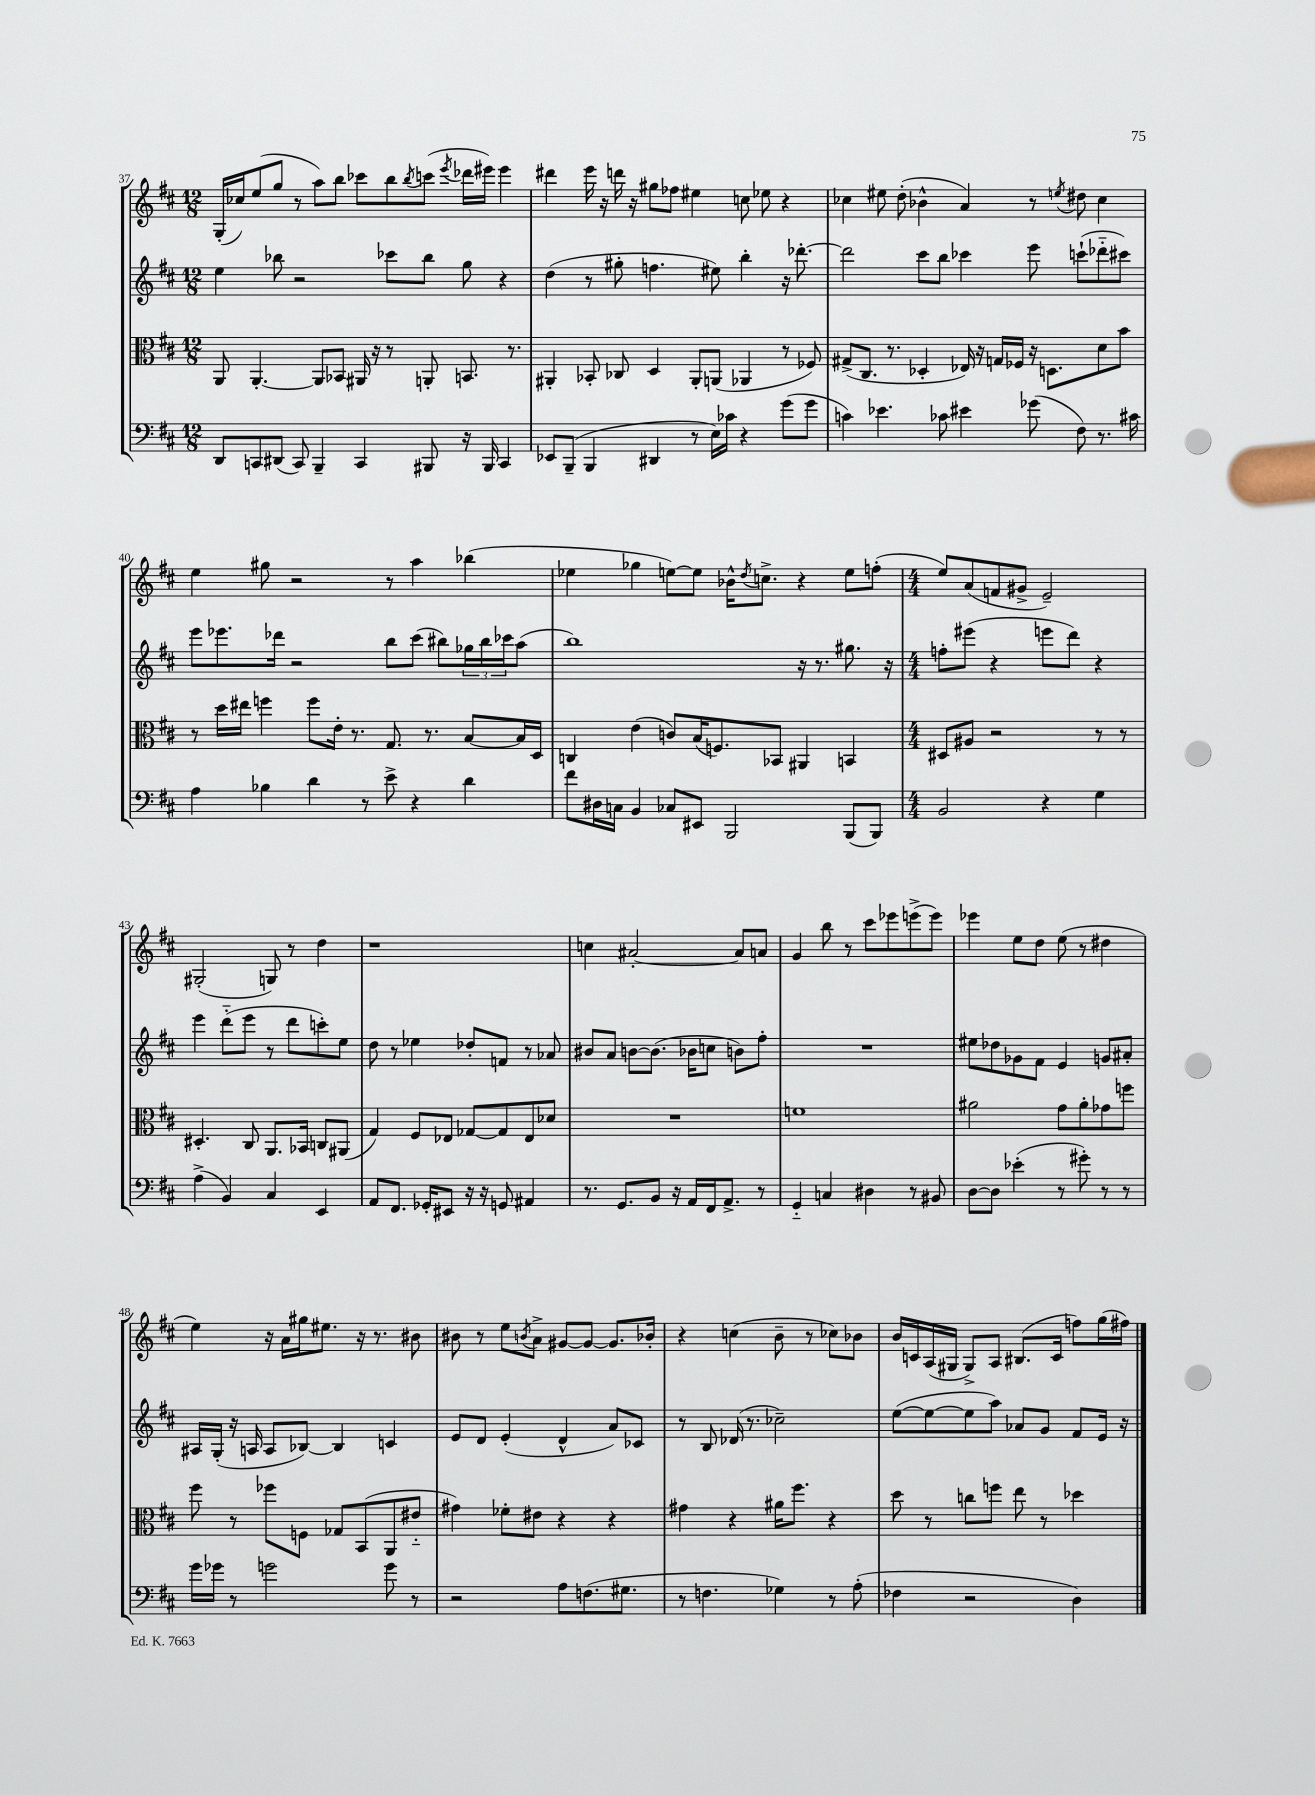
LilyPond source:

<<
\new StaffGroup <<
\new Staff = "s0" {
    \clef treble \key d \major \numericTimeSignature \time 12/8
    g16-.( ces''16) e''8( g''8 r8 a''8) b''8 ces'''8 b''8 \acciaccatura { b''8 } c'''8( \acciaccatura { e'''8 } des'''16 eis'''16) eis'''4 |
    dis'''4 e'''16 r16 d'''16 r16 gis''8 fes''8 eis''4 c''8 ees''8 r4 |
    ces''4 eis''8 d''8-.( bes'4-^ a'4) r8 \acciaccatura { e''8 } dis''8 ces''4 |
    e''4 gis''8 r2 r8 a''4 bes''4( |
    ees''4 ges''4 e''8~) e''8 bes'16-^ \acciaccatura { d''8 } c''8.-> r4 e''8 f''8-.( |
    \numericTimeSignature \time 4/4 e''8) a'8( f'8 gis'8-> e'2--) |
    gis2-.( g8) r8 d''4 |
    r1 |
    c''4 ais'2~-. ais'8 a'8 |
    g'4 b''8 r8 cis'''8 ees'''8 e'''8->( e'''8) |
    ees'''4 e''8 d''8 e''8( r8 dis''4 |
    e''4) r16 a'16 gis''16 eis''8. r16 r8. bis'8 |
    bis'8 r8 e''8 \acciaccatura { b'8 } a'8-> gis'8~ gis'8~ gis'8. bes'16-. |
    r4 c''4( b'8-- r8 ces''8) bes'8 |
    b'16 c'16 a16( gis16 gis8->) a8 bis8.( c'16 f''8) g''16( fis''16) \bar "|." |
}
\new Staff = "s1" {
    \clef treble \key d \major \numericTimeSignature \time 12/8
    e''4 bes''8 r2 ces'''8 bes''8 g''8 r4 |
    d''4( r8 gis''8-. f''4. eis''8) b''4-. r16 des'''8.~-. |
    des'''2 cis'''8 b''8 ces'''4 e'''8 c'''8-!( des'''8-_ cis'''8) |
    e'''8 ees'''8. des'''16 r2 b''8 cis'''8( bis''8) \tuplet 3/2 { ges''16 bis''16 ces'''16 } a''8( |
    b''1) r16 r8. gis''8. r16 |
    \numericTimeSignature \time 4/4 f''8-. eis'''8( r4 e'''8 d'''8) r4 |
    e'''4 d'''8-_( e'''8 r8 d'''8 c'''8-.) e''8 |
    d''8 r8 ees''4 des''8-. f'8 r8 aes'8 |
    bis'8 a'8 b'8~ b'8.( bes'16 c''8 b'8) fis''8-. |
    R1 |
    eis''8 des''8 ges'8 fis'8 e'4 g'8 ais'8-. |
    ais16 g16-.( r16 a16 a8 bes8~) bes4 c'4 |
    e'8 d'8 e'4-.( d'4-^ a'8) ces'8 |
    r8 b8 des'16( r8. ces''2--) |
    e''8~( e''8~ e''8 a''8) aes'8 g'8 fis'8 e'16 r16 \bar "|." |
}
\new Staff = "s2" {
    \clef alto \key d \major \numericTimeSignature \time 12/8
    a,8 a,4.~-. a,8 bes,8 ais,16 r16 r8 a,8-. b,8. r8. |
    ais,4-. bes,8-. ces8 d4 ais,8-. a,8( aes,4 r8 fes8) |
    gis8->( cis8. r8. des4-. ees16) r16 g16 fes16 r16 d8. d'8 b'8 |
    r8 d''16 eis''16 f''4 f''8 e'16-. r8. g8. r8. b8~ b16 d16 |
    c4 e'4( c'8) b16( f8.) bes,8 ais,4 b,4 |
    \numericTimeSignature \time 4/4 dis8 ais8 r2 r8 r8 |
    dis4.-. cis8 a,8. bes,16 c8 ais,8( |
    g4) fis8 ees8 ges8~ ges8 ees8 des'8 |
    R1 |
    f'1 |
    ais'2 g'8 ais'8-. ges'8 f''8 |
    fis''8 r8 fes''8 f8 ges8 b,8( a,8 eis'8-_ |
    gis'4) fes'8-. eis'8 r4 r4 |
    gis'4 r4 ais'16 fis''8. r4 |
    d''8 r8 c''8 f''8 e''8 r8 des''4 \bar "|." |
}
\new Staff = "s3" {
    \clef bass \key d \major \numericTimeSignature \time 12/8
    d,8 c,8 dis,8( c,8) b,,4-- c,4 bis,,8 r16 bis,,16 c,4 |
    ees,8 b,,8--( b,,4 dis,4 r8 e16) ces'16 r4 g'8( g'8 |
    c'4) ees'4. ces'8 eis'4 ges'8( fis8) r8. cis'16 |
    a4 bes4 d'4 r8 e'8-> r4 d'4 |
    fis'8 dis16 c16 b,4 ces8 eis,8 b,,2 b,,8( b,,8) |
    \numericTimeSignature \time 4/4 b,2 r4 g4 |
    a4->( b,4) cis4 e,4 |
    a,8 fis,8. ges,16-. eis,8 r16 r16 g,8 ais,4 |
    r8. g,8. b,8 r16 a,16 fis,16 a,8.-> r8 |
    g,4-_ c4 dis4 r8 bis,8 |
    d8~ d8 ees'4-.( r8 gis'8-.) r8 r8 |
    g'16 ges'16 r8 g'2 g'8 r8 |
    r2 a8 f8.( gis8. |
    r8 f4. ges4) r8 a8-.( |
    fes4 r2 d4) \bar "|." |
}
>>
>>
\layout { \context { \Score currentBarNumber = #37 } }
